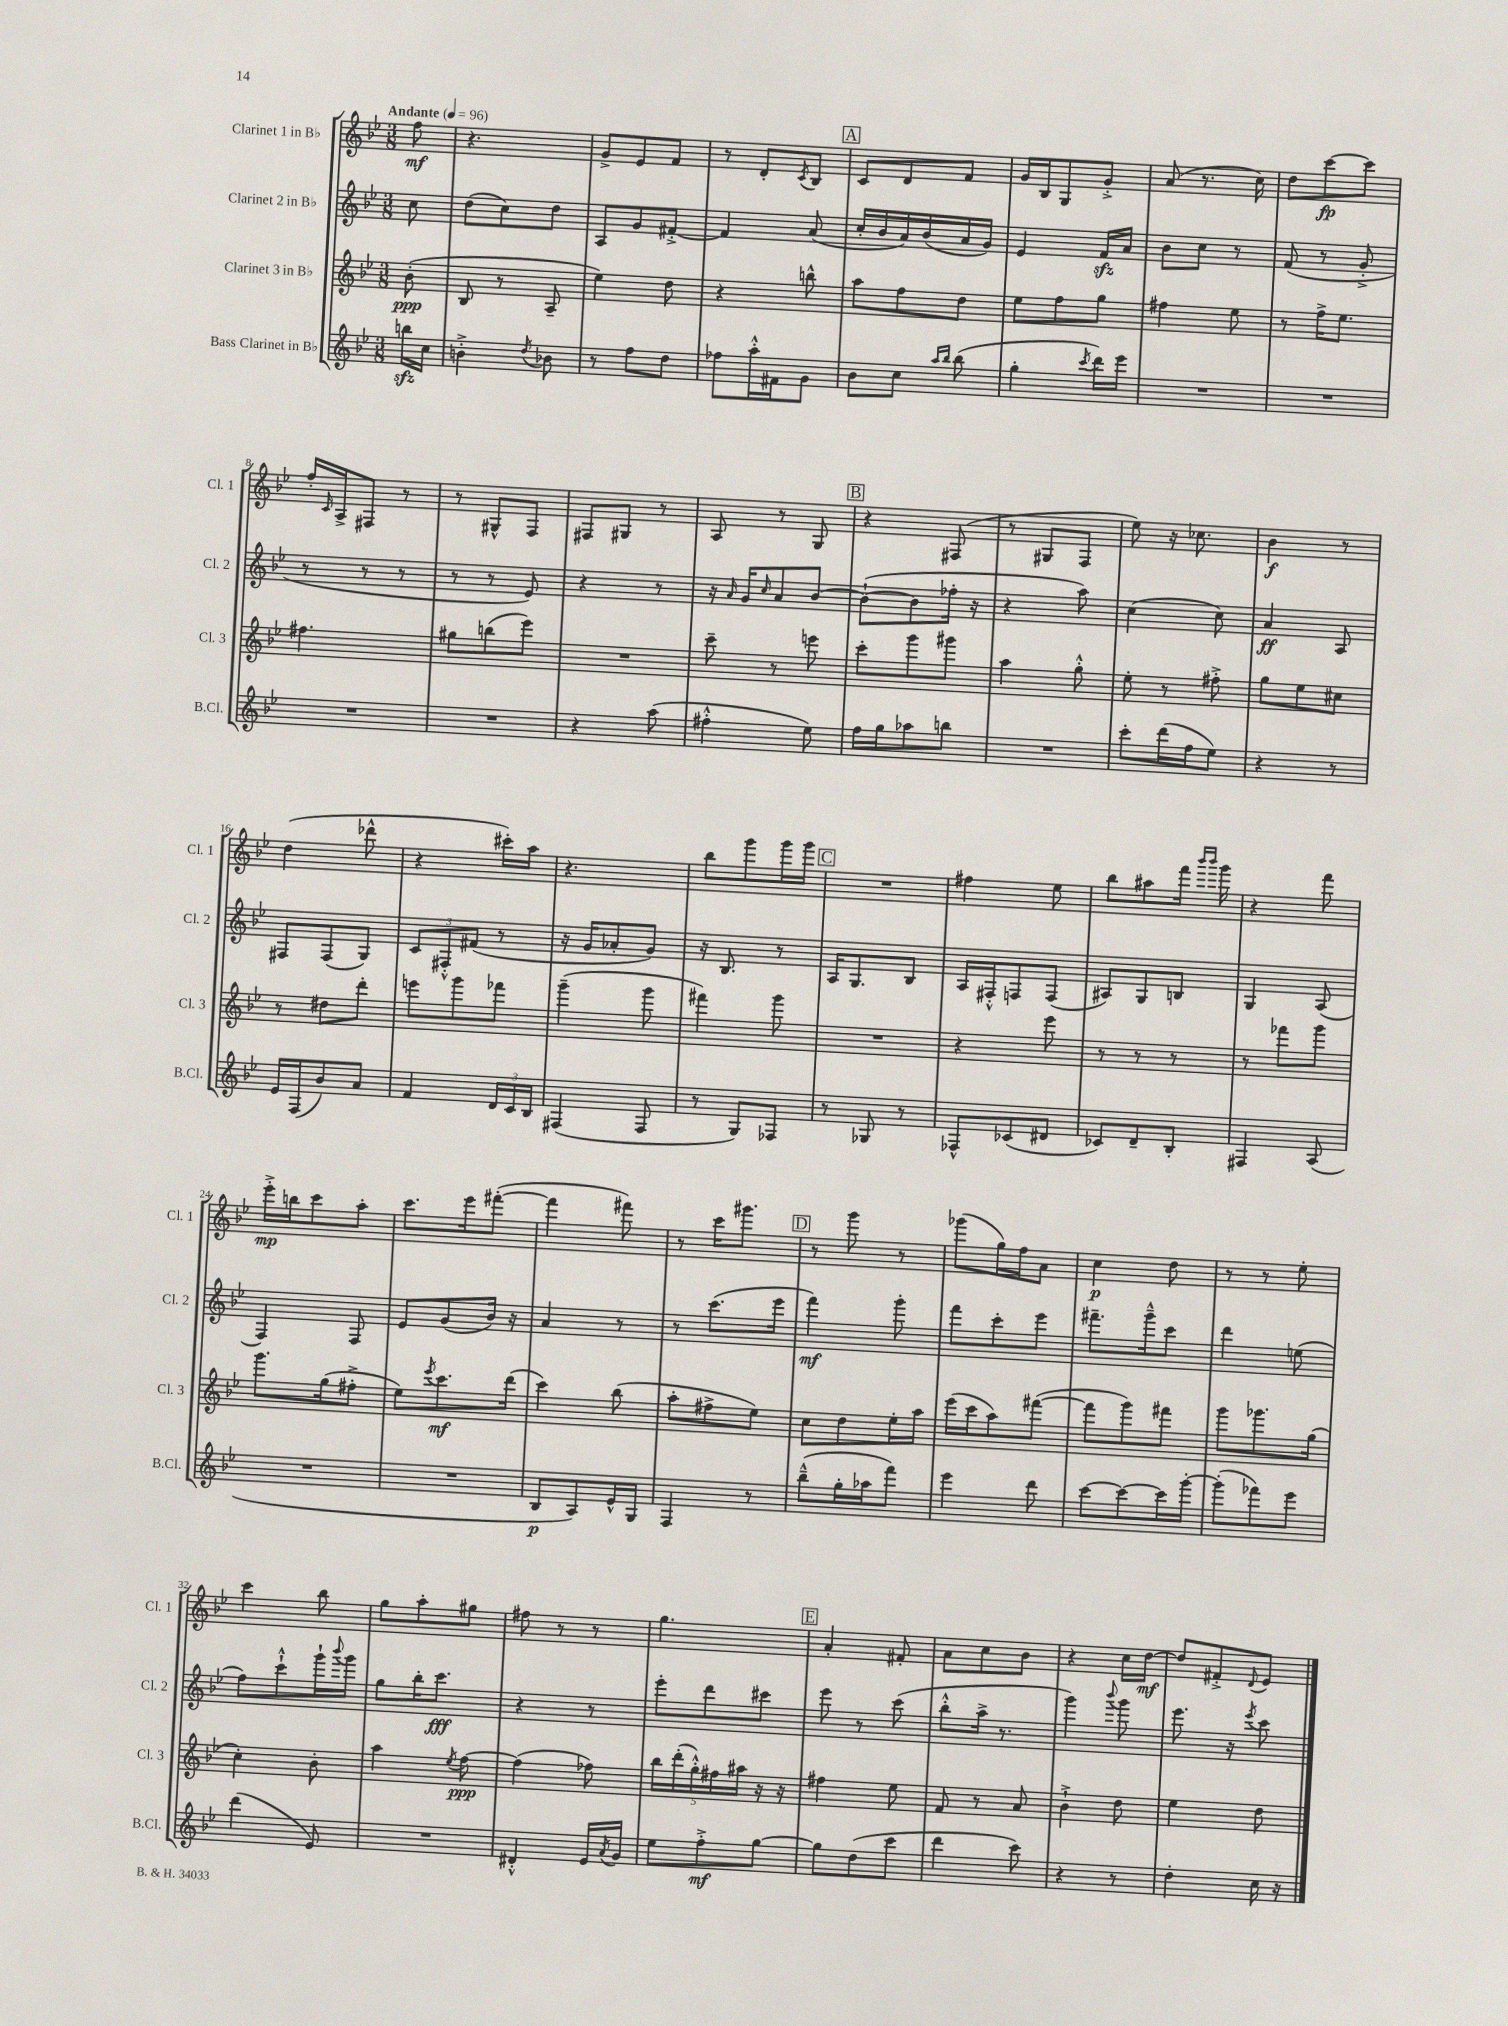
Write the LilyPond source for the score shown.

<<
\new StaffGroup <<
\new Staff = "s0" \with { instrumentName = "Clarinet 1 in Bb" shortInstrumentName = "Cl. 1" } {
    \clef treble \key bes \major \numericTimeSignature \time 3/8 \partial 8 \tempo "Andante" 4 = 96
    f''8\mf |
    r4. |
    g'8-> ees'8 f'8 |
    r8 d'8-. \acciaccatura { c'8 } bes8 |
    \mark \markup { \box "A" } c'8 d'8 f'8 |
    g'16 bes16 g8 g'8-.-> |
    a'8( r8. c''16) |
    d''8 c'''8~\fp c'''8 |
    f''16-. \grace { c'16 } a16-> fis8 r8 |
    r8 gis8-^ f8 |
    fis8 gis8 r8 |
    a8 r8 g8 |
    \mark \markup { \box "B" } r4 fis8( |
    r8 gis8 f8 |
    ees''8) r16 ces''8. |
    bes'4\f r8 |
    d''4( des'''8-^ |
    r4 cis'''16-.) a''16 |
    r4. |
    bes''8 g'''8 g'''16 g'''16 |
    \mark \markup { \box "C" } R4. |
    fis''4 ees''8 |
    bes''8 ais''8 f'''16 \grace { bes'''16 bes'''16 } g'''16 |
    r4 f'''8 |
    ees'''16-.->\mp b''16 c'''8 a''8-. |
    c'''8. ees'''16 fis'''8~-.( |
    fis'''4 fis'''8) |
    r8 c'''16 gis'''8. |
    \mark \markup { \box "D" } r8 g'''8 r8 |
    ges'''8( g''16) f''16 a'8 |
    c''4\p d''8 |
    r8 r8 ees''8-. |
    c'''4 bes''8 |
    g''8 a''8-. gis''8 |
    fis''8 r8 r8 |
    g''4. |
    \mark \markup { \box "E" } a'4-. fis'8-. |
    a'8 c''8 bes'8 |
    r4 c''16 d''16~\mf |
    d''8 fis'8-.-> \appoggiatura { d'8 } ees'8 \bar "|." |
}
\new Staff = "s1" \with { instrumentName = "Clarinet 2 in Bb" shortInstrumentName = "Cl. 2" } {
    \clef treble \key bes \major \numericTimeSignature \time 3/8 \partial 8
    c''8 |
    d''8( c''8) d''8 |
    a8 g'8 fis'8~-.-> |
    fis'4 a'8( |
    \mark \markup { \box "A" } c''16-. bes'16 a'16) bes'16( a'16 g'16) |
    ees'4 f'16\sfz a'16 |
    bes'8 c''8 r8 |
    f'8( r8 g'8-.-> |
    r8 r8 r8 |
    r8 r8 ees'8) |
    r4 r8 |
    r16 \grace { a'16 } g'16 \grace { c''16 } a'8 bes'8~ |
    \mark \markup { \box "B" } bes'8~-!( bes'8 fes''16-. r16 |
    r4 a''8) |
    c''4( c''8) |
    a'4\ff a8 |
    fis8 fis8( g8) |
    \tuplet 3/2 { c'8 fis8-.-^ fis'8( } r8 |
    r16 g'16 aes'8-. g'8) |
    r16 bes8. r8 |
    \mark \markup { \box "C" } a16 g8. bes8 |
    a16 fis16-.-^ f8 f8( |
    ais8) g8 b8 |
    g4 a8( |
    f4) f8 |
    ees'8 g'8( bes'16) r16 |
    a'4 r8 |
    r8 c'''8.( ees'''16 |
    \mark \markup { \box "D" } f'''4\mf) g'''8-. |
    f'''8 c'''8-. ees'''8 |
    fis'''8.-- g'''16---^ c'''8 |
    d'''4 e''8( |
    f''8) c'''8-!-^ g'''16-! \appoggiatura { bes'''8 } g'''16 |
    g''8 bes''16-. c'''8.\fff |
    r4 r8 |
    ees'''8-. d'''8 cis'''8 |
    \mark \markup { \box "E" } ees'''8 r8 c'''8( |
    bes''8-.-^ a''16-> r8. |
    g'''4) \appoggiatura { bes'''8 } g'''8 |
    ees'''8. r16 \acciaccatura { ees'''8 } c'''8 \bar "|." |
}
\new Staff = "s2" \with { instrumentName = "Clarinet 3 in Bb" shortInstrumentName = "Cl. 3" } {
    \clef treble \key bes \major \numericTimeSignature \time 3/8 \partial 8
    bes'8-.\ppp( |
    bes8 r8 a8-- |
    ees''4) d''8 |
    r4 b''8-^ |
    \mark \markup { \box "A" } a''8 f''8 d''8 |
    ees''8 f''8 g''8 |
    fis''4 ees''8 |
    r8 f''16-> ees''8. |
    fis''4. |
    gis''8 b''8( ees'''8) |
    R4. |
    c'''8-- r8 e'''8 |
    \mark \markup { \box "B" } c'''8-. g'''8 gis'''8 |
    a''4 g''8-.-^ |
    ees''8-. r8 fis''8-.-> |
    g''8 ees''8 cis''8 |
    r8 dis''8 d'''8-. |
    e'''8 g'''8 fes'''8 |
    g'''4--( g'''8 |
    fis'''4) g'''8 |
    \mark \markup { \box "C" } R4. |
    r4 ees'''8 |
    r8 r8 r8 |
    r8 fes'''8 g'''8 |
    g'''8. g''16( fis''8-.-> |
    ees''8) \acciaccatura { ees'''8 } c'''8.\mf d'''16( |
    c'''4) bes''8( |
    a''8-. fis''8-> ees''8) |
    \mark \markup { \box "D" } c''8 d''8 ees''16-. a''16 |
    ees'''16( c'''16 a''8) fis'''8~( |
    fis'''8 g'''8) fis'''8 |
    g'''8 ges'''8. g''16( |
    c''4-.) bes'8-. |
    a''4 \acciaccatura { ees''8 } f''8~\ppp |
    f''4( fes''8) |
    \tuplet 5/4 { bes''16 d'''16-.( g''16-.-^) fis''16 ais''16 } r16 r16 |
    \mark \markup { \box "E" } fis''4 ees''8 |
    f'8 r8 a'8 |
    bes'4-!-> d''8 |
    ees''4 d''8 \bar "|." |
}
\new Staff = "s3" \with { instrumentName = "Bass Clarinet in Bb" shortInstrumentName = "B.Cl." } {
    \clef treble \key bes \major \numericTimeSignature \time 3/8 \partial 8
    b''16\sfz c''16 |
    b'4-.-> \acciaccatura { d''8 } bes'8 |
    r8 f''8 d''8 |
    fes''8 a''16-.-^ fis'16 g'8 |
    \mark \markup { \box "A" } bes'8 c''8 \grace { a''16 bes''16 } bes''8( |
    g''4-. \acciaccatura { c'''8 } d'''16) ees'''16 |
    R4. |
    R4. |
    R4. |
    R4. |
    r4 a''8( |
    fis''4-.-^ ees''8) |
    \mark \markup { \box "B" } f''16 g''16 aes''8 b''8 |
    R4. |
    c'''8-. d'''16( f''16 ees''8) |
    r4 r8 |
    ees'16 f16( bes'8) a'8 |
    f'4 \tuplet 3/2 { d'16 c'16 bes16 } |
    fis4( fis8 |
    r8 g8) fes8 |
    \mark \markup { \box "C" } r8 ges8 r8 |
    fes8-^ ces'8( dis'8 |
    ces'8) d'8-- bes8-. |
    fis4 a8( |
    R4. |
    R4. |
    bes8\p a8) ees'16-^ g16 |
    f4 r8 |
    \mark \markup { \box "D" } bes''8---^( g''16-. aes''16 f'''8) |
    ees'''4 d'''8 |
    c'''8~ c'''8~ c'''16 g'''16~-. |
    g'''8-.( fes'''8) ees'''8 |
    d'''4( ees'8) |
    R4. |
    dis'4-.-^ ees'16 \acciaccatura { a'8 } g'16 |
    ees''8 f''8-.->\mf g''8~ |
    \mark \markup { \box "E" } g''8 d''8( c'''8 |
    d'''4 c'''8) |
    r4 r8 |
    d''4-. c''16 r16 \bar "|." |
}
>>
>>
